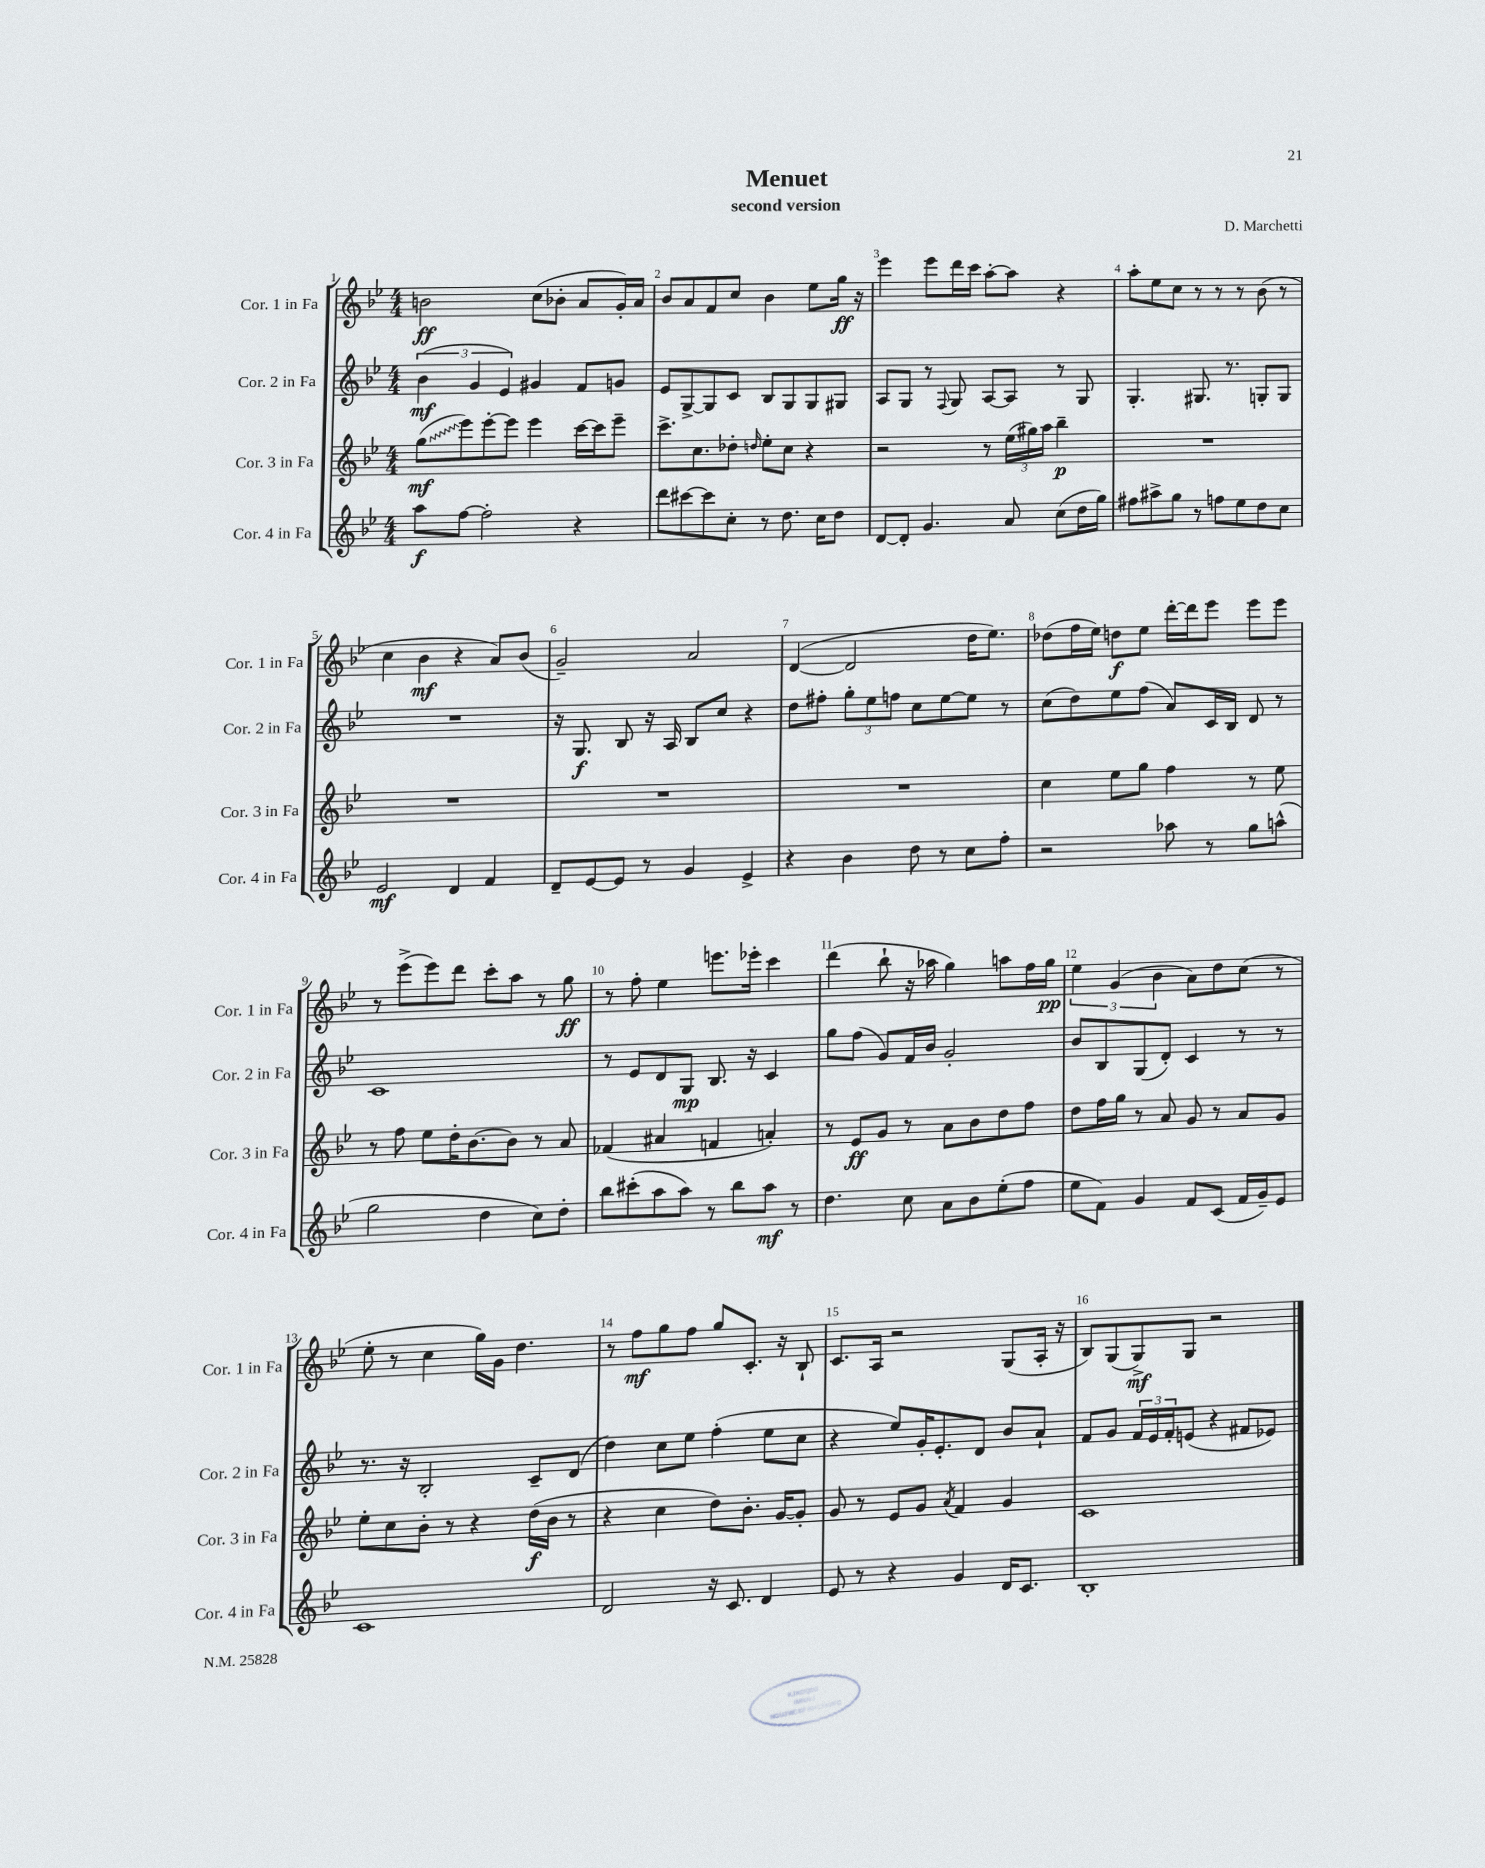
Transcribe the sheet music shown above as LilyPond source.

\header { title = "Menuet" composer = "D. Marchetti" subtitle = "second version" }
<<
\new StaffGroup <<
\new Staff = "s0" \with { instrumentName = "Cor. 1 in Fa" shortInstrumentName = "Cor. 1 in Fa" } {
    \clef treble \key bes \major \numericTimeSignature \time 4/4
    b'2\ff c''8( bes'8-. a'8 g'16-.) a'16 |
    bes'8 a'8 f'8 c''8 bes'4 ees''8 g''16\ff r16 |
    ees'''4 ees'''8 d'''16 c'''16 a''8~-. a''8 r4 |
    a''8-. ees''8 c''8 r8 r8 r8 bes'8( r8 |
    c''4 bes'4\mf r4 a'8) bes'8( |
    g'2--) a'2 |
    d'4~( d'2 d''16 ees''8.) |
    des''8( f''16 ees''16) d''8\f ees''8 d'''16~-. d'''16 ees'''8 ees'''8 ees'''8 |
    r8 ees'''8->( ees'''8) d'''8 c'''8-. a''8 r8 g''8\ff |
    r8 f''8-. ees''4 e'''8. ees'''16-. c'''4 |
    d'''4( bes''8-! r16 aes''16 g''4) a''8 f''16 g''16\pp |
    \tuplet 3/2 { ees''4 g'4( bes'4 } a'8) d''8 c''8( r8 |
    ees''8-. r8 c''4 g''16) g'16 d''4. |
    r8 f''8\mf g''8 f''8 g''8 c'8.-. r16 bes8-! |
    c'8. a16 r2 g8( a16-. r16 |
    bes8) g8( g8->\mf) g8 r2 \bar "|." |
}
\new Staff = "s1" \with { instrumentName = "Cor. 2 in Fa" shortInstrumentName = "Cor. 2 in Fa" } {
    \clef treble \key bes \major \numericTimeSignature \time 4/4
    \tuplet 3/2 { bes'4\mf( g'4 ees'4) } gis'4 f'8 g'8 |
    ees'8 g8~-> g8 c'8 bes8 g8 g8 gis8 |
    a8 g8 r8 \appoggiatura { f8 } g8 a8~ a8 r8 g8 |
    g4.-. gis8. r8. g8-. g8 |
    R1 |
    r16 g8.\f bes8 r16 a16 bes8 c''8 r4 |
    d''8 fis''8-. \tuplet 3/2 { g''8-. ees''8 f''8 } c''8 ees''8~ ees''8 r8 |
    c''8( d''8) ees''8 f''8( a'8) c'16 bes16 d'8 r8 |
    c'1 |
    r8 ees'8 d'8 g8\mp bes8. r16 c'4 |
    g''8 f''8( g'8) f'16 bes'16 g'2-. |
    bes'8 bes8 g8( d'8-.) c'4 r8 r8 |
    r8. r16 bes2-. c'8-- d'8( |
    d''4) c''8 ees''8 f''4-.( ees''8 c''8 |
    r4 ees''8) g'16-. ees'8.-. d'8 bes'8 a'8-! |
    f'8 g'8 \tuplet 3/2 { f'16 ees'16 f'16-. } e'8( r4 fis'8 ees'8) \bar "|." |
}
\new Staff = "s2" \with { instrumentName = "Cor. 3 in Fa" shortInstrumentName = "Cor. 3 in Fa" } {
    \clef treble \key bes \major \numericTimeSignature \time 4/4
    \once \override Glissando.style = #'zigzag g''8\glissando\mf( ees'''8) ees'''8~-. ees'''8 ees'''4 c'''16~ c'''16 ees'''8-- |
    c'''8.-> c''8. des''8-. \grace { d''16 } ees''8-. c''8 r4 |
    r2 r8 \tuplet 3/2 { ees''16( gis''16) a''16 } bes''4--\p |
    R1 |
    R1 |
    R1 |
    R1 |
    c''4 ees''8 g''8 f''4 r8 ees''8 |
    r8 f''8 ees''8 d''16-. bes'8.~ bes'8 r8 a'8 |
    fes'4( ais'4 f'4 a'4-.) |
    r8 ees'8\ff g'8 r8 a'8 bes'8 d''8 f''8 |
    d''8 f''16 g''16 r8 a'8 g'8 r8 a'8 g'8 |
    ees''8-. c''8 bes'8-. r8 r4 d''16\f( bes'16 r8 |
    r4 c''4 d''8) bes'8.-. g'16~ g'8-. |
    g'8 r8 ees'8 g'8 \acciaccatura { a'8 } f'4 g'4 |
    c'1 \bar "|." |
}
\new Staff = "s3" \with { instrumentName = "Cor. 4 in Fa" shortInstrumentName = "Cor. 4 in Fa" } {
    \clef treble \key bes \major \numericTimeSignature \time 4/4
    a''8\f f''8~ f''2-. r4 |
    d'''8 cis'''8~ cis'''8 c''8-. r8 d''8. c''16 d''8 |
    d'8~ d'8-. g'4. a'8 c''8( d''16 g''16) |
    fis''8 ais''8-> g''8 r8 f''8 ees''8 d''8 c''8 |
    ees'2\mf d'4 f'4 |
    d'8-- ees'8~ ees'8 r8 g'4 ees'4-> |
    r4 bes'4 d''8 r8 c''8 f''8-. |
    r2 aes''8 r8 g''8 a''8-^( |
    g''2 d''4 c''8) d''8-. |
    bes''8 cis'''8-.( a''8 a''8) r8 bes''8 a''8\mf r8 |
    d''4. c''8 a'8 bes'8 ees''8-.( f''8 |
    ees''8 f'8) g'4 f'8 c'8( f'16 g'16--) ees'8 |
    c'1 |
    d'2 r16 c'8. d'4 |
    ees'8 r8 r4 g'4 d'16 c'8. |
    bes1-. \bar "|." |
}
>>
>>
\layout { \context { \Score \override BarNumber.break-visibility = ##(#f #t #t) barNumberVisibility = #all-bar-numbers-visible } }
